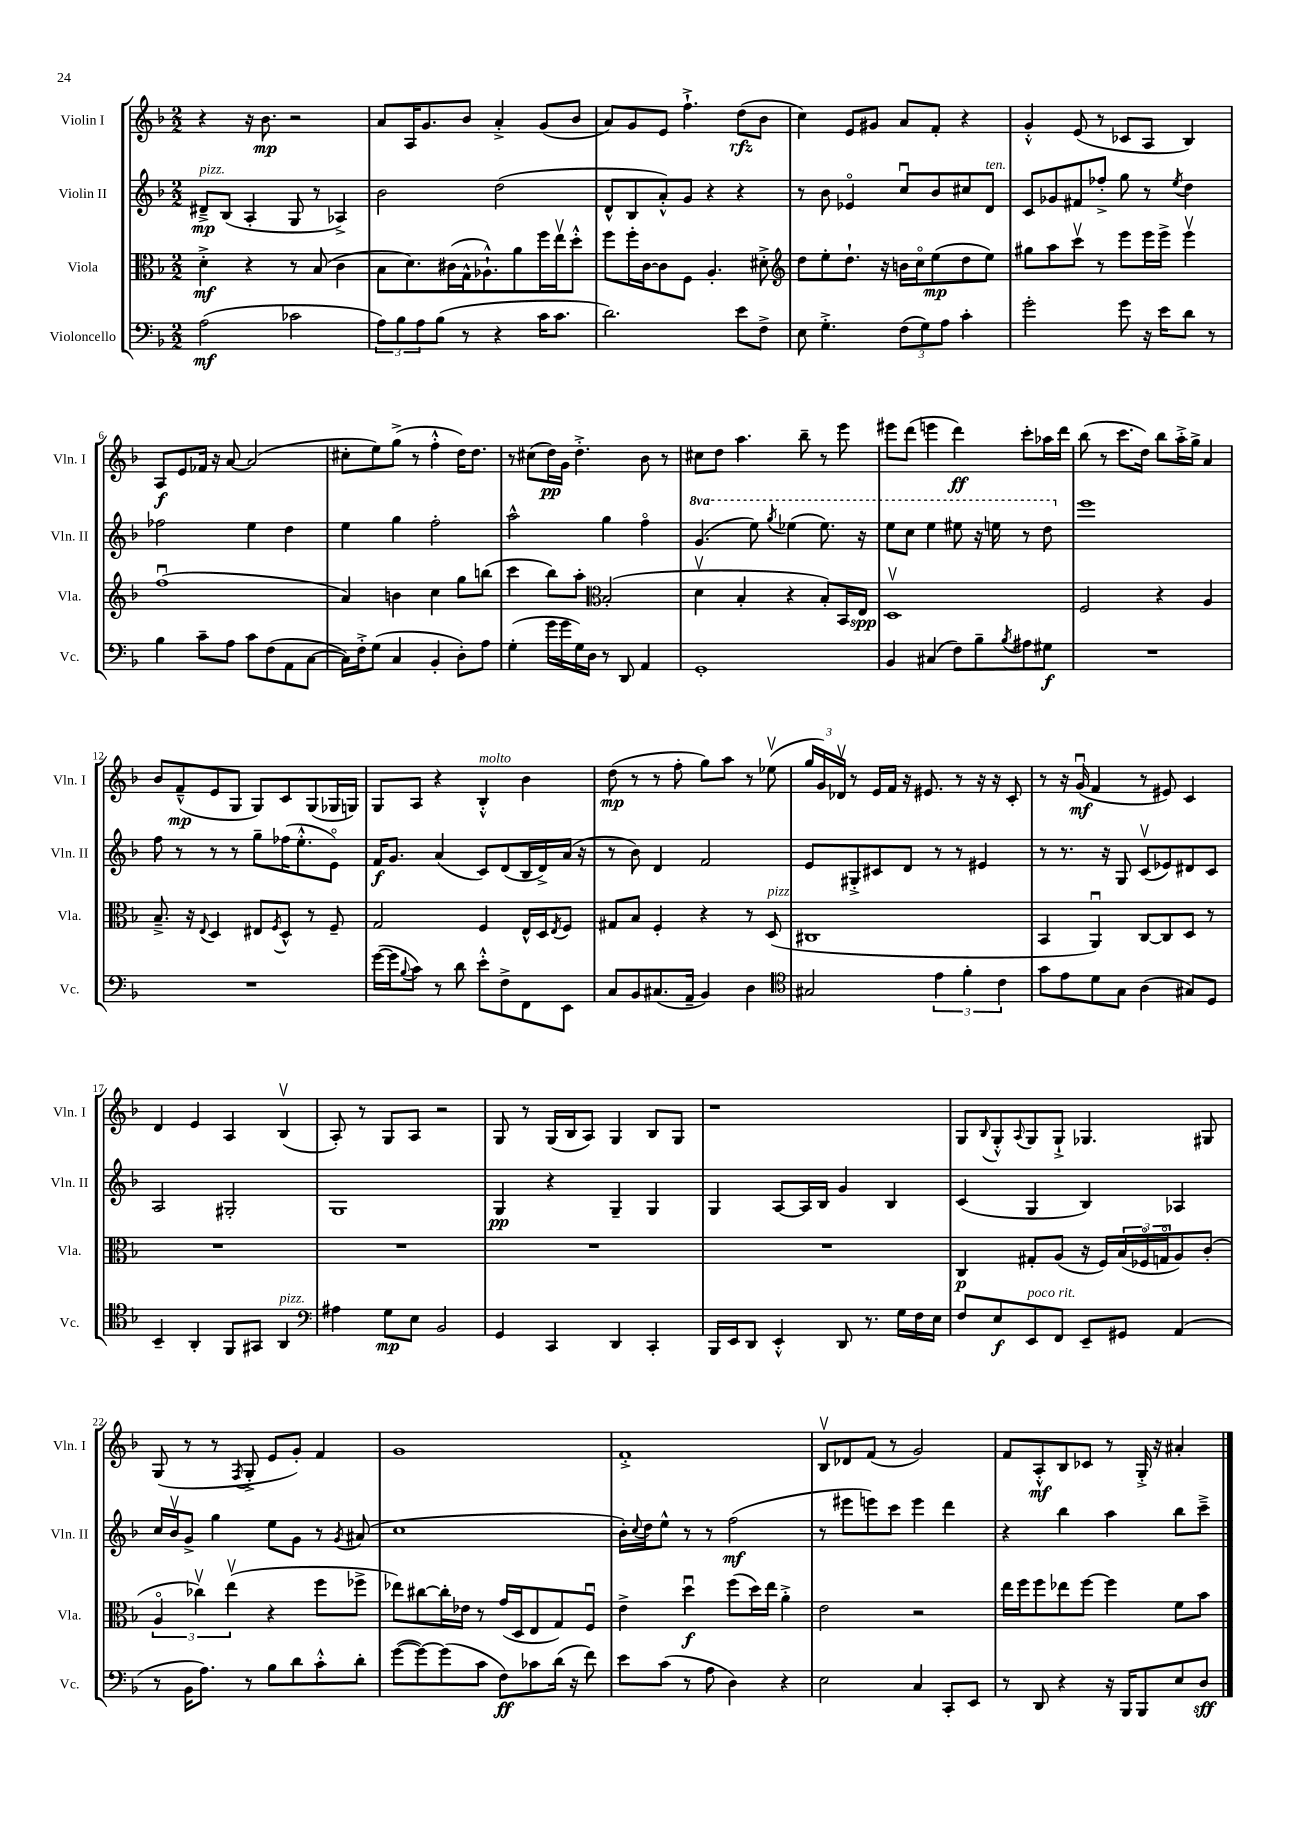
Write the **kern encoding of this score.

**kern	**kern	**kern	**kern
*staff4	*staff3	*staff2	*staff1
*clefF4	*clefC3	*clefG2	*clefG2
*k[b-]	*k[b-]	*k[b-]	*k[b-]
*M2/2	*M2/2	*M2/2	*M2/2
(2A	4d'^	8d#~^	4r
.	.	(8B-	.
.	4r	4A'	16r
.	.	.	8.b-
2c-	8r	8G	2r
.	(8B-	8r	.
.	4c	4A-^)	.
=	=	=	=
12A)	8B-	2b-	8a
12B-	.	.	.
.	8.d)	.	16A
12A	.	.	.
.	.	.	8.g
(8B-	.	.	.
.	(16c#	.	.
8r	16G^^	.	8b-
.	8.A-`^^)	.	.
4r	.	(2dd	4a'^
.	8a	.	.
16c	16ff	.	(8g
8.c	16eev	.	.
.	8dd'^^	.	8b-
=	=	=	=
2.d)	8ff	8d^^	8a)
.	16ff'	8B-	8g
.	[16c	.	.
.	8c]	8a'^^)	8e
.	8F	8g	4.ff`^
.	4.A'	4r	.
8e	.	4r	(8dd
8F^	8d#'^	.	8b-
=	=	=	=
*	*clefG2	*	*
8E	8dd	8r	4cc)
4.G'^	8ee'	8b-	.
.	8.dd`	4e-o	8e
.	.	.	8g#
.	16r	.	.
(12F	16b	8ccu	8a
.	16cco	.	.
12G)	.	.	.
.	(8ee	8b-	8f'
12A	.	.	.
4c'	8dd	8cc#	4r
.	8ee)	8d	.
=	=	=	=
2g'	8gg#	8c	4g'^^
.	8aa	8g-	.
.	8cccv	8f#	(8e
.	8r	8ff-'^	8r
8g	8eee	8gg	8c-
16r	16eee	8r	8A
16e	16eee^	.	.
.	.	8qee	.
8d	4eeev	4dd	4B-)
8r	.	.	.
=	=	=	=
4B-	(1ffu	2ff-	8A
.	.	.	8e
8c~	.	.	16f-
.	.	.	16r
8A	.	.	[8a
8c	.	4ee	(2a]
(8F	.	.	.
8AA	.	4dd	.
[8C	.	.	.
=	=	=	=
16C])	4a)	4ee	8cc#'
16F'^	.	.	.
(8G	.	.	8ee)
4C	4b	4gg	(8gg^
.	.	.	8r
4BB-'	4cc	2ff'	4ff'^^
8D')	8gg	.	16dd)
.	.	.	8.dd
8A	(8bb	.	.
=	=	=	=
(4G'	4ccc	2aa^^	8r
.	.	.	(8cc#
16g	8bb-)	.	16dd)
16g	.	.	16g
16G)	8aa'	.	4.dd'^
16D	.	.	.
*	*clefC3	*	*
8r	(2B-'	4gg	.
8DD	.	.	.
4AA	.	4ffo	8b-
.	.	.	8r
=	=	=	=
1GG'	4dv	(4.gg	8cc#
.	.	.	8dd
.	4B-'	.	4.aa
.	.	8eee)	.
.	.	8qggg	.
.	4r	(4eee-	.
.	.	.	8bb-~
.	8B-')	8.eee-)	8r
.	16BB-	.	8eee
.	16E	16r	.
=	=	=	=
4BB-	1Dv	8eee	8eee#
.	.	8ccc	(8ddd
(4C#	.	4eee	4eee
8F)	.	8eee#	4ddd)
8B-~	.	16r	.
.	.	16eee	.
8qB-	.	.	.
8A#	.	8r	8ccc'
8G#	.	8ddd	16aa-
.	.	.	16ddd
=	=	=	=
1r	2F	1eee	(8bb-
.	.	.	8r
.	.	.	8.ccc
.	.	.	16dd)
.	4r	.	8bb-
.	.	.	16aa'^
.	.	.	16gg^
.	4A	.	4a
=	=	=	=
1r	8.B-~^	8ff	8b-
.	.	8r	(8f~^^
.	16r	.	.
.	8qqE	.	.
.	4D	8r	8e
.	.	8r	8G
.	8E#	8gg~	8G)
.	8qF	.	.
.	8D^^	(16ff-	8c
.	.	8.ee'^^	.
.	8r	.	(8G
.	8F~	8eo)	16G-
.	.	.	16G)
=	=	=	=
([16g	2G	16f	8G
16g]	.	8.g	.
8qqB-	.	.	.
8c)	.	.	8A
8r	.	(4a	4r
8d	.	.	.
8e'^^	4F	8c)	4B-'^^
8F^	.	(8d	.
8FF	16E^^	16B-	4b-
.	16D	16d^)	.
.	8qE	.	.
8EE	8F	(16a	.
.	.	16r	.
=	=	=	=
8C	8G#	8r	(8dd
8BB-	8B-	8b-)	8r
(8.C#	4F'	4d	8r
.	.	.	8ff'
16AA~	.	.	.
4BB-)	4r	2f	8gg)
.	.	.	8aa
4D	8r	.	8r
.	(8D	.	(8ee-v
=	=	=	=
*clefC4	*	*	*
2G#	1C#	8e	24gg
.	.	.	24g)
.	.	.	24d-v
.	.	8G#'^	8r
.	.	8c#	16e
.	.	.	16f
.	.	8d	16r
.	.	.	8.e#
6e	.	8r	.
.	.	8r	8r
6f'	.	.	.
.	.	4e#	16r
.	.	.	16r
6c	.	.	.
.	.	.	8c'
=	=	=	=
8g	4BB-	8r	8r
8e	.	8.r	16r
.	.	.	(16gu
8d	4AAu)	.	4f
.	.	16r	.
8G	.	8G	.
(4A	[8C	(8cv	8r
.	8C]	8e-)	8e#)
8G#)	8D	8d#	4c
8D	8r	8c	.
=	=	=	=
4BB-~	1r	2A	4d
4AA'	.	.	4e
8FF	.	2G#'	4A
8GG#	.	.	.
4AA	.	.	(4B-v
=	=	=	=
*clefF4	*	*	*
4A#	1r	1G	8A')
.	.	.	8r
8G	.	.	8G
8E	.	.	8A
2BB-	.	.	2r
=	=	=	=
4GG	1r	4G	8G
.	.	.	8r
4CC	.	4r	(16G
.	.	.	16B-
.	.	.	8A)
4DD	.	4G~	4G
4CC'	.	4G	8B-
.	.	.	8G
=	=	=	=
16BBB-	1r	4G	1r
16EE	.	.	.
8DD	.	.	.
4EE'^^	.	[8A	.
.	.	16A]	.
.	.	16B-	.
8DD	.	4g	.
8.r	.	.	.
.	.	4B-	.
16G	.	.	.
16F	.	.	.
16E	.	.	.
=	=	=	=
8F	4C	(4c	8G
.	.	.	8qqB-
8E	.	.	8G'^^
.	.	.	8qqA
8EE	8G#'	4G	8G
8FF	(8A	.	8G`^
8EE~	16r	4B-)	4.G-
.	16F)	.	.
8GG#	(24B-	.	.
.	24F-o	.	.
.	24Go	.	.
(4AA	8A)	4A-	.
.	(8c'	.	8G#
=	=	=	=
8r	6Ao	16cc	(8G
.	.	16b-v	.
16BB-	.	8g^	8r
.	6cc-v)	.	.
8.A)	.	.	.
.	.	4gg	8r
.	(6eev	.	.
.	.	.	8qF
8r	.	.	8G'^
8B-	4r	8ee	8e
8d	.	8g	8g')
8c'^^	8ff	8r	4f
.	.	8qg	.
8d'	8ff-^	(8a#	.
=	=	=	=
([8g	8ee-)	1cc	1g
8g_)	[8cc#	.	.
(8g]	16cc#']	.	.
.	16e-	.	.
8c	8r	.	.
8F)	(16g	.	.
.	16D	.	.
8c-	8E	.	.
(16d	8G)	.	.
16r	.	.	.
8f)	8Fu	.	.
=	=	=	=
8e	4e^	16b-')	1f'^
.	.	8qqcc	.
.	.	16dd	.
(8c	.	8ee^^	.
8r	4ddu	8r	.
8A	.	8r	.
4D)	(8ff	(2ff	.
.	16dd)	.	.
.	16ee	.	.
4r	4a'^	.	.
=	=	=	=
2E	2e	8r	8B-v
.	.	8eee#	8d-
.	.	8eee)	(8f
.	.	8ccc	8r
4C	2r	4eee	2g)
8CC'	.	4ddd	.
8EE	.	.	.
=	=	=	=
8r	16ee	4r	8f
.	16ff	.	.
8DD	8ff	.	8A'^^
4r	8ee-	4bb-	8B-
.	[8ff	.	8c-
16r	4ff]	4aa	8r
16BBB-	.	.	.
8BBB-	.	.	16G'^
.	.	.	16r
8E	8f	8bb-	4a#'
8D	8b-	8ccc~^	.
==	==	==	==
*-	*-	*-	*-
